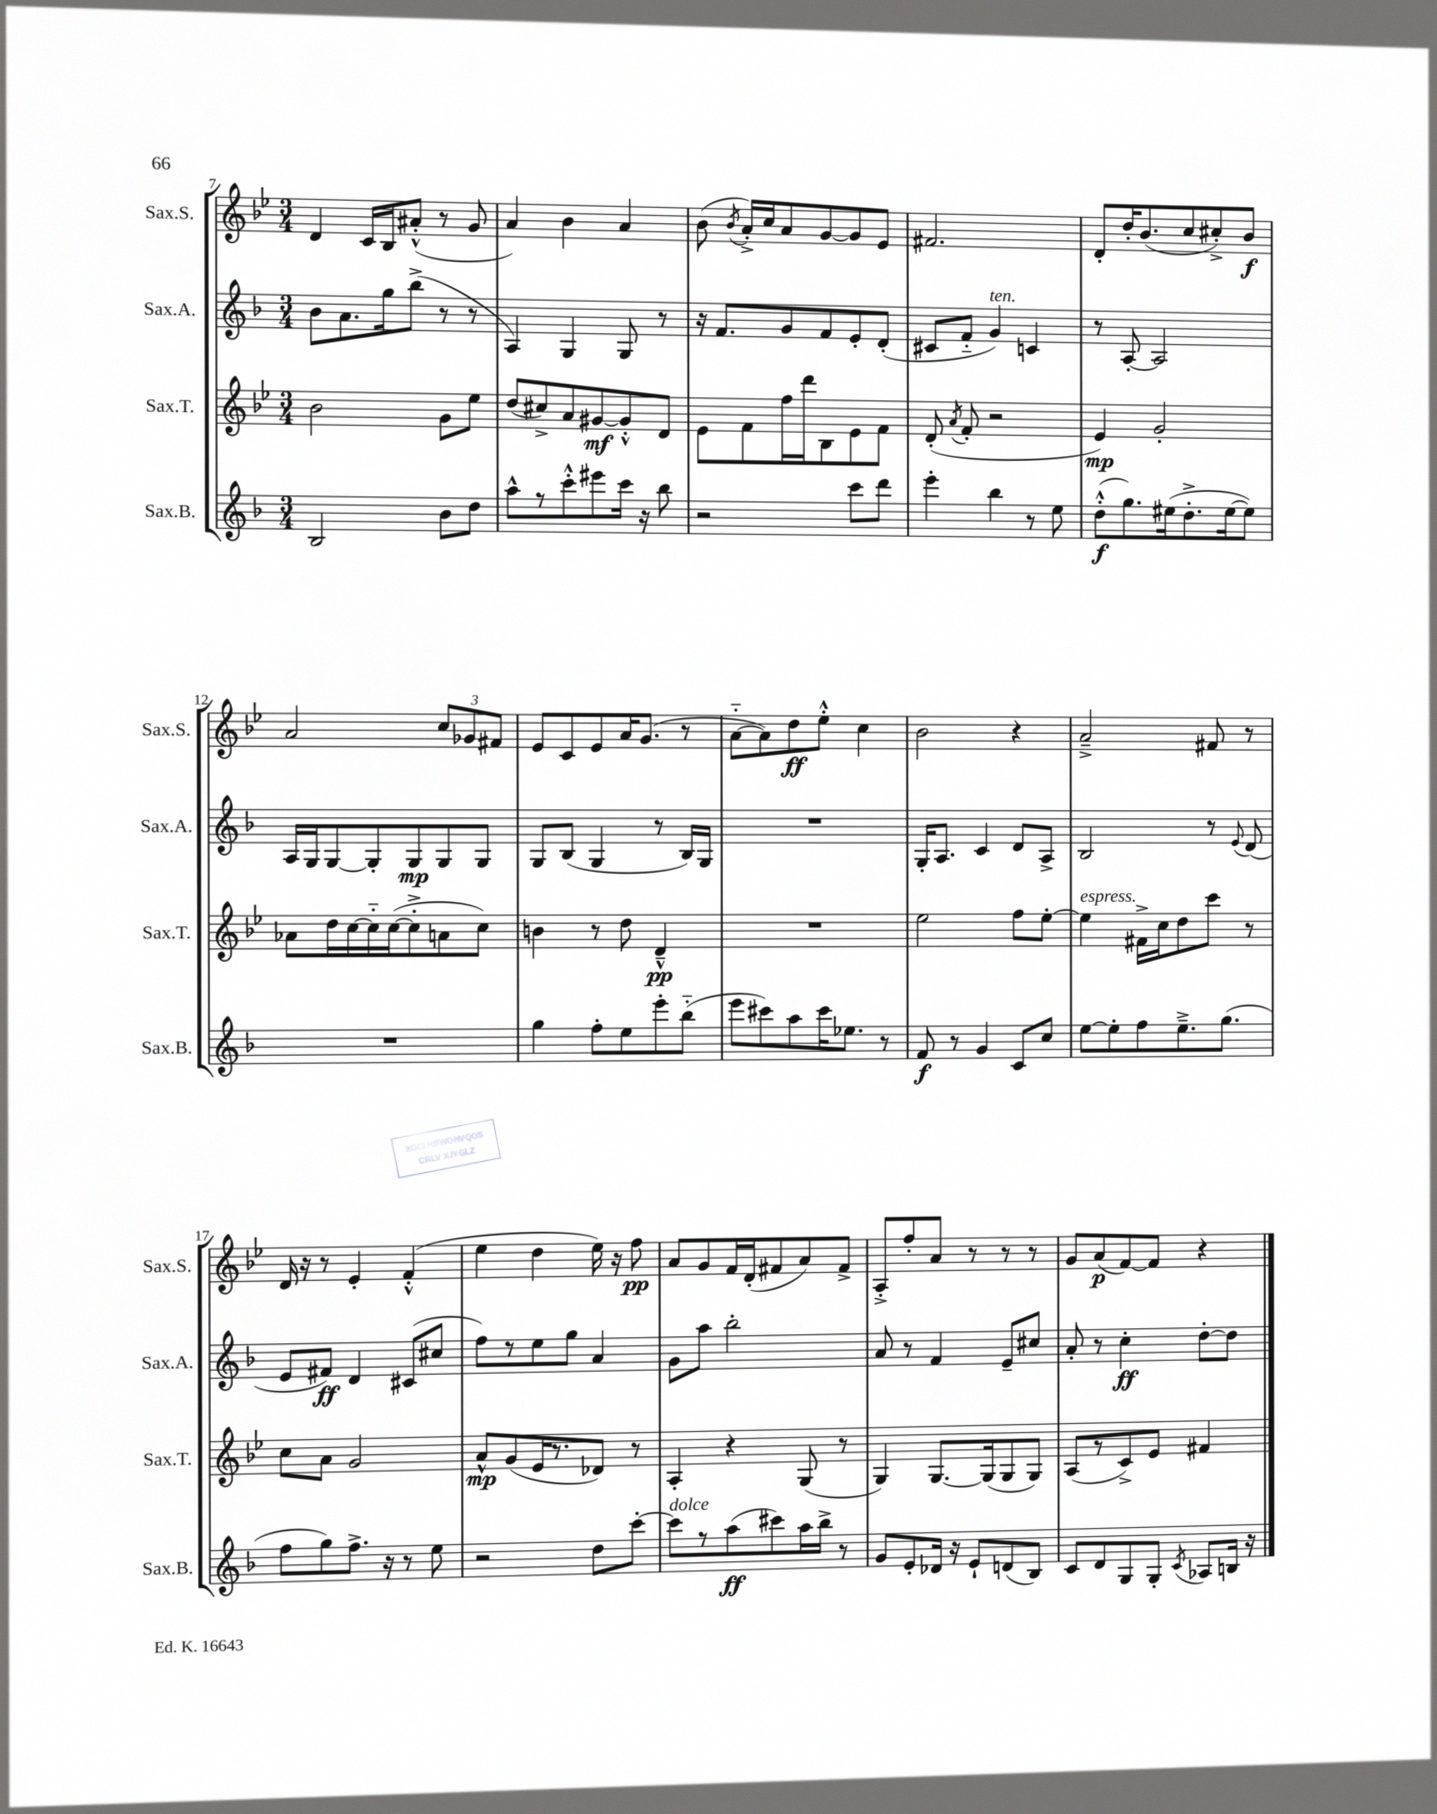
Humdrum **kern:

**kern	**dynam	**kern	**dynam	**kern	**dynam	**kern	**dynam
*part4	*part4	*part3	*part3	*part2	*part2	*part1	*part1
*staff4	*staff4	*staff3	*staff3	*staff2	*staff2	*staff1	*staff1
*I"Sax.B.	*	*I"Sax.T.	*	*I"Sax.A.	*	*I"Sax.S.	*
*I'Sax.B.	*	*I'Sax.T.	*	*I'Sax.A.	*	*I'Sax.S.	*
*clefG2	*	*clefG2	*	*clefG2	*	*clefG2	*
*k[b-]	*	*k[b-e-]	*	*k[b-]	*	*k[b-e-]	*
*M3/4	*	*M3/4	*	*M3/4	*	*M3/4	*
=7	=7	=7	=7	=7	=7	=7	=7
2B-/	.	2b-\	.	8b-\L	.	4d/	.
.	.	.	.	8.a\	.	.	.
.	.	.	.	.	.	16c/LL	.
.	.	.	.	16gg\k	.	16B-/J	.
.	.	.	.	(8bb-^\J	.	(8a#X'^^/J	.
8b-\L	.	8g\L	.	8r	.	8r	.
8dd\J	.	8ee-\J	.	8r	.	8g/	.
=8	=8	=8	=8	=8	=8	=8	=8
8aa^^\L	.	(8dd/L	.	4A/)	.	4a/)	.
8r	.	8cc#X^/)	.	.	.	.	.
8ccc'^^\	.	8a/	.	4G/	.	4b-\	.
8eee#X\	.	[8g#X/	mf	.	.	.	.
16ccc\Jk	.	8g#'^^/]	.	8G/	.	4a/	.
16r	.	.	.	.	.	.	.
8bb-\	.	8d/J	.	8r	.	.	.
=9	=9	=9	=9	=9	=9	=9	=9
2r	.	8e-\L	.	16r	.	(8b-\	.
.	.	.	.	8.f/L	.	.	.
.	.	.	.	.	.	8qb-/	.
.	.	8f\	.	.	.	16a'^/LL)	.
.	.	.	.	.	.	16cc/J	.
.	.	16ff\L	.	8g/	.	8a/	.
.	.	16ddd\J	.	.	.	.	.
.	.	8B-\	.	8f/	.	[8g/	.
8ccc\L	.	8e-\	.	8e'/	.	8g/]	.
8ddd\J	.	8f\J	.	(8d'/J	.	8e-/J	.
=10	=10	=10	=10	=10	=10	=10	=10
4eee'\	.	(8d'/	.	8c#X/L	.	2.f#X/	.
.	.	8qa/	.	.	.	.	.
.	.	8f'/	.	8f/J	.	.	.
!	!	!	!	!LO:TX:a:i:t=ten.	!	!	!
4bb-\	.	2r	.	4g/)	.	.	.
8r	.	.	.	4cn/	.	.	.
8ee\	.	.	.	.	.	.	.
=11	=11	=11	=11	=11	=11	=11	=11
(8dd'^^\L	f	4e-/)	mp	8r	.	8d'/L	.
8.gg\)	.	.	.	[8A'/	.	16dd'/K	.
.	.	.	.	.	.	(8.b-/	.
.	.	2g'/	.	2A/]	.	.	.
(16ee#X\k	.	.	.	.	.	.	.
8.dd'^\	.	.	.	.	.	8cc/	.
.	.	.	.	.	.	8cc#X'^/)	.
[16ee#\k	.	.	.	.	.	.	.
8ee#\J])	.	.	.	.	.	8b-/J	f
!!LO:LB:g=z
=12	=12	=12	=12	=12	=12	=12	=12
2.r	.	8a-X\L	.	16A/LL	.	2a/	.
.	.	.	.	16G/J	.	.	.
.	.	16dd\L	.	[8G/	.	.	.
.	.	[16cc\	.	.	.	.	.
.	.	16cc\]	.	8G'/]	.	.	.
.	.	([16cc\J	.	.	.	.	.
.	.	8cc'^\]	.	8G/	mp	.	.
.	.	8an\	.	8G/	.	12cc/L	.
.	.	.	.	.	.	12g-X/	.
.	.	8cc\J)	.	8G/J	.	.	.
.	.	.	.	.	.	12f#X/J	.
=13	=13	=13	=13	=13	=13	=13	=13
4gg\	.	4bn\	.	8G/L	.	8e-/L	.
.	.	.	.	(8B-/J	.	8c/	.
8ff'\L	.	8r	.	4G/	.	8e-/	.
8ee\	.	8dd\	.	.	.	16a/K	.
.	.	.	.	.	.	(8.g/J	.
8eee'\	.	4d~^^/	pp	8r	.	.	.
(8bb-\J	.	.	.	16B-/LL)	.	8r	.
.	.	.	.	16G/JJ	.	.	.
=14	=14	=14	=14	=14	=14	=14	=14
8eee\L	.	2.r	.	2.r	.	[8a\L	.
8ccc#X\)	.	.	.	.	.	8a\])	.
8aa\	.	.	.	.	.	8dd\	ff
16ccc#\K	.	.	.	.	.	8ee-'^^\J	.
8.ee-X\J	.	.	.	.	.	.	.
.	.	.	.	.	.	4cc\	.
8r	.	.	.	.	.	.	.
=15	=15	=15	=15	=15	=15	=15	=15
8f/	f	2ee-\	.	16G'/KL	.	2b-\	.
.	.	.	.	8.A/J	.	.	.
8r	.	.	.	.	.	.	.
4g/	.	.	.	4c/	.	.	.
8c/L	.	8ff\L	.	8d/L	.	4r	.
8cc/J	.	[8ee-'\J	.	8A^/J	.	.	.
=16	=16	=16	=16	=16	=16	=16	=16
!	!	!LO:TX:a:i:t=espress.	!	!	!	!	!
[8ee\L	.	4ee-\]	.	2B-/	.	2a~^/	.
8ee'\]	.	.	.	.	.	.	.
8ff\	.	16f#X^\LL	.	.	.	.	.
.	.	16cc\J	.	.	.	.	.
8.ee~^\	.	8dd\	.	.	.	.	.
.	.	8ccc\J	.	8r	.	8f#X/	.
(8.gg\J	.	.	.	.	.	.	.
.	.	.	.	8qqe/	.	.	.
.	.	8r	.	(8d/	.	8r	.
!!LO:LB:g=z
=17	=17	=17	=17	=17	=17	=17	=17
8ff\L	.	8cc\L	.	8e/L	.	16d/	.
.	.	.	.	.	.	16r	.
8gg\)	.	8a\J	.	8f#X/J)	ff	8r	.
8.ff^\J	.	2g/	.	4d/	.	4e-'/	.
16r	.	.	.	.	.	.	.
8r	.	.	.	(8c#X/L	.	(4f'^^/	.
8ee\	.	.	.	8cc#X/J	.	.	.
=18	=18	=18	=18	=18	=18	=18	=18
2r	.	8a^^/L	mp	8ff\L)	.	4ee-\	.
.	.	(8g/	.	8r	.	.	.
.	.	16e-/K	.	8ee\	.	4dd\	.
.	.	8.r	.	.	.	.	.
.	.	.	.	8gg\J	.	.	.
8dd\L	.	8d-X/J)	.	4a/	.	16ee-\)	.
.	.	.	.	.	.	16r	.
[8ccc'\J	.	8r	.	.	.	8ff\	pp
=19	=19	=19	=19	=19	=19	=19	=19
!LO:TX:a:i:t=dolce	!	!	!	!	!	!	!
8ccc\L]	.	4A'/	.	8g\L	.	8a/L	.
8r	.	.	.	8aa\J	.	8g/	.
(8aa\	ff	4r	.	2bb-'\	.	16f/L	.
.	.	.	.	.	.	(16d'/J	.
8ccc#X\)	.	.	.	.	.	8f#X/	.
16aa\L	.	(8G/	.	.	.	8a/)	.
16bb-^\JJ	.	.	.	.	.	.	.
8r	.	8r	.	.	.	8f#^/J	.
=20	=20	=20	=20	=20	=20	=20	=20
8g/L	.	4G/)	.	8a/	.	8A'^/L	.
8e'/	.	.	.	8r	.	8ff'/	.
16d-X/Jk	.	[8.G/L	.	4f/	.	8a/J	.
16r	.	.	.	.	.	.	.
8e`/L	.	.	.	.	.	8r	.
.	.	(16G/k]	.	.	.	.	.
(8dn/	.	8G/	.	8e~/L	.	8r	.
8B-/J)	.	8G/J)	.	8cc#X/J	.	8r	.
=21	=21	=21	=21	=21	=21	=21	=21
8c/L	.	(8A/L	.	8a'/	.	8g/L	.
8d/	.	8r	.	8r	.	(8a/	p
8G/	.	8c^/)	.	4cc'\	ff	[8f/)	.
8G'/J	.	8e-/J	.	.	.	8f/J]	.
8qc/	.	.	.	.	.	.	.
8A-X/L	.	4f#X/	.	[8dd'\L	.	4r	.
16Bn/Jk	.	.	.	8dd\J]	.	.	.
16r	.	.	.	.	.	.	.
==	==	==	==	==	==	==	==
*-	*-	*-	*-	*-	*-	*-	*-
